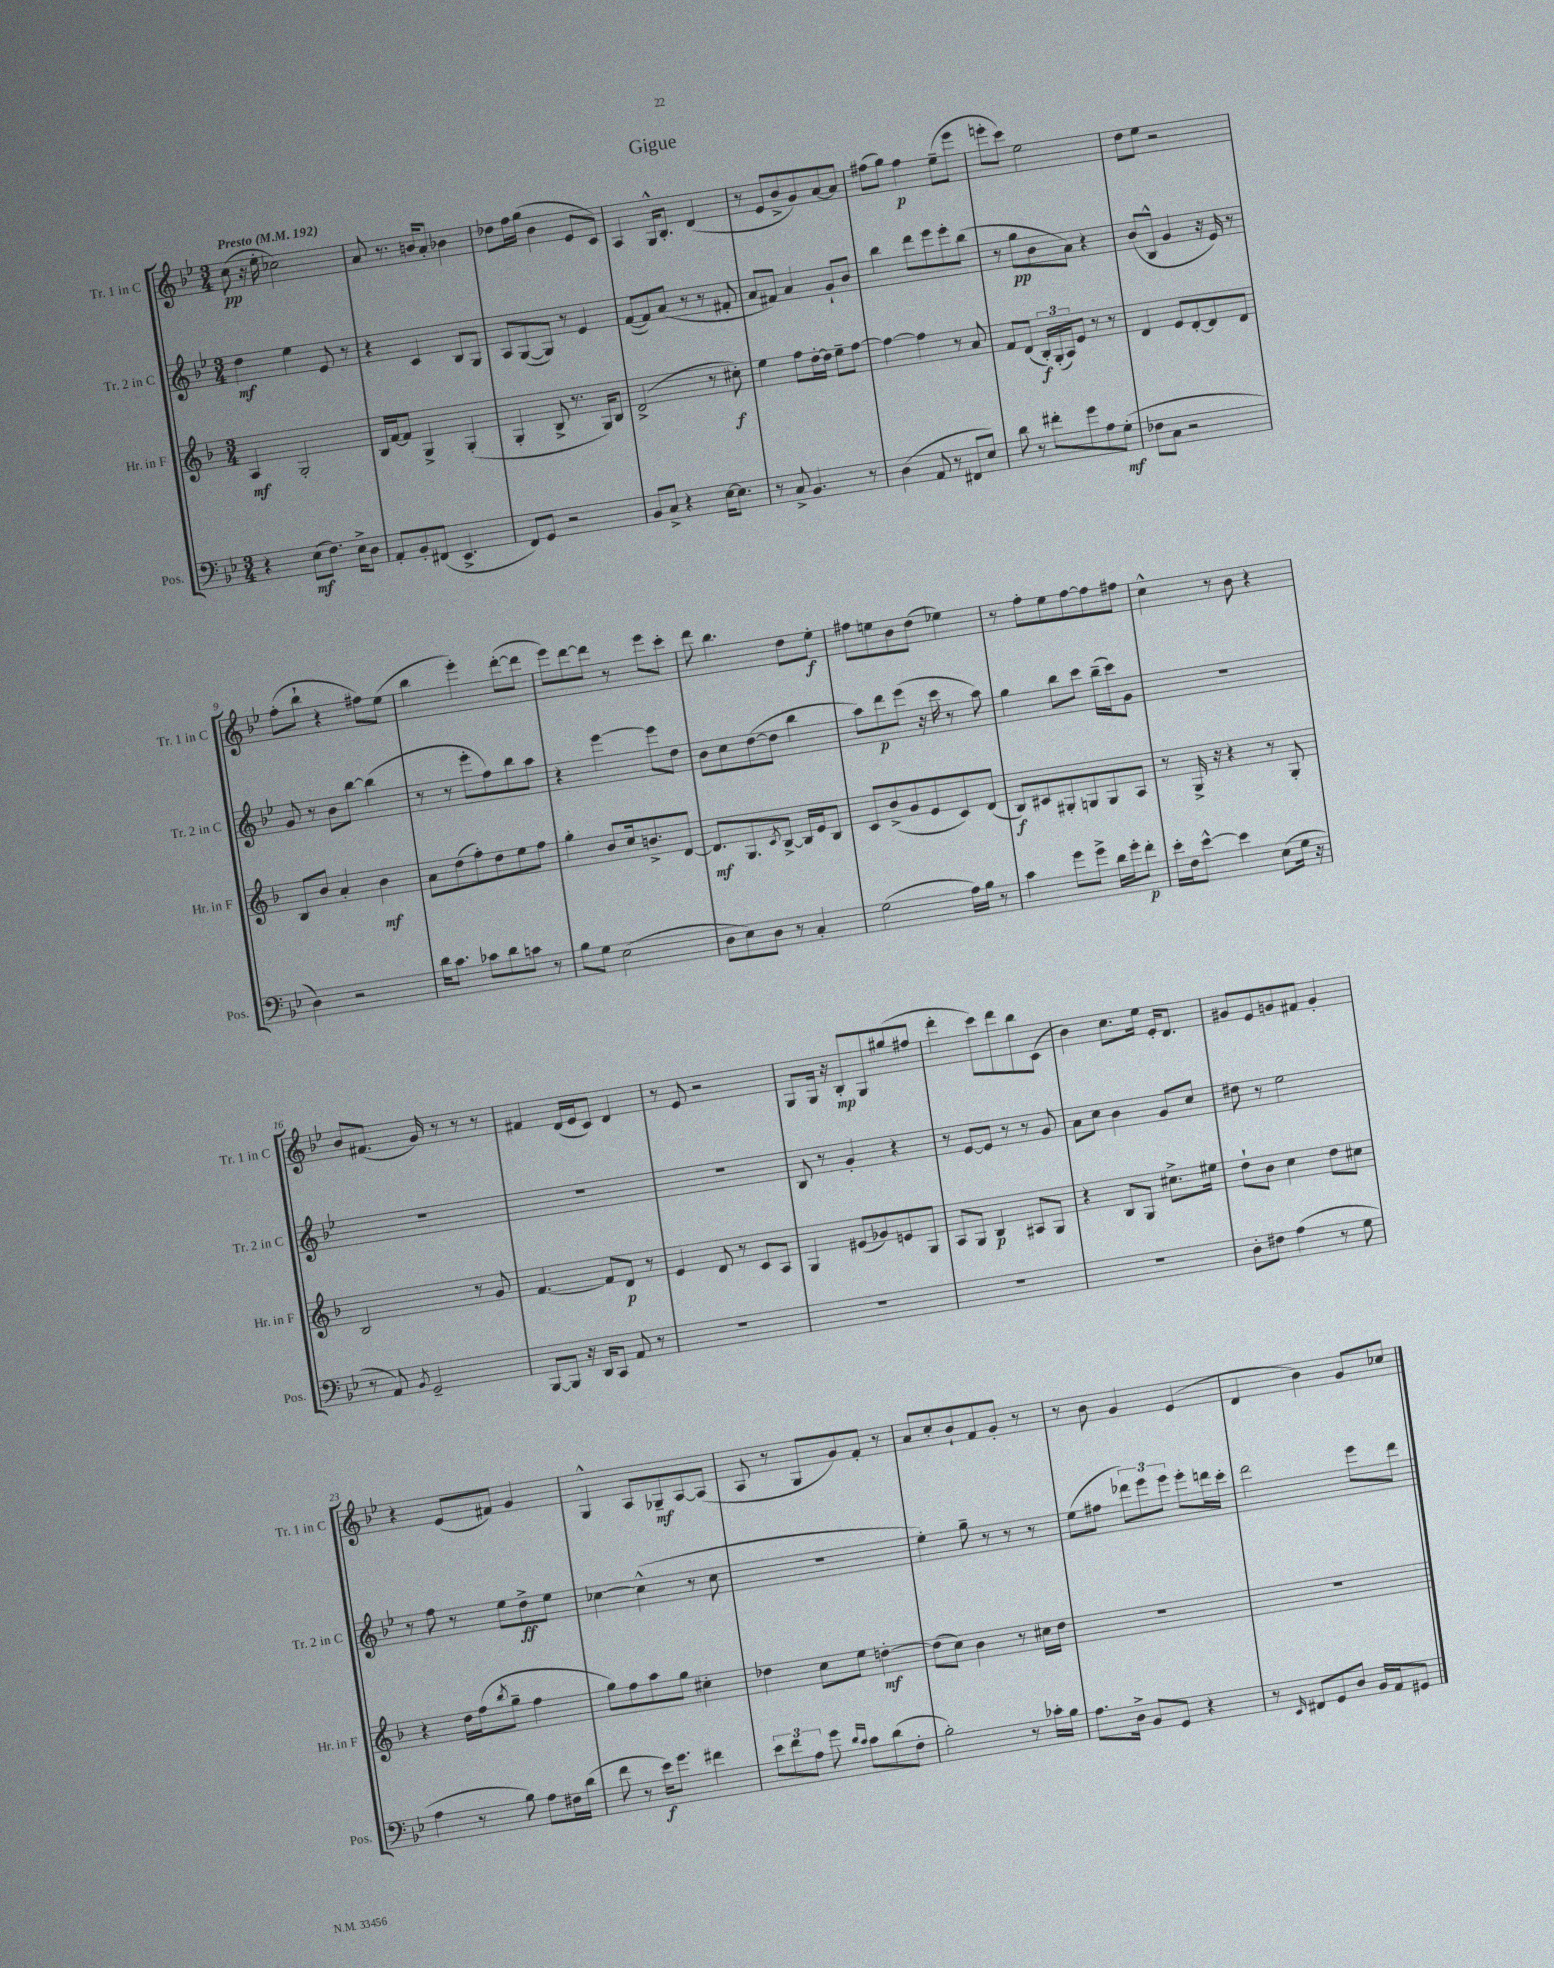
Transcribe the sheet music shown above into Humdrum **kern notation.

**kern	**kern	**kern	**kern
*staff4	*staff3	*staff2	*staff1
*clefF4	*clefG2	*clefG2	*clefG2
*k[b-e-]	*k[b-]	*k[b-e-]	*k[b-e-]
*M3/4	*M3/4	*M3/4	*M3/4
*MM192	*MM192	*MM192	*MM192
4r	4A	4dd	(8cc
.	.	.	16r
.	.	.	16ee-'
(8E-	2G'	4ee-	2cc-)
8.F)	.	.	.
.	.	8e-	.
16E-^	.	.	.
8D	.	8r	.
=	=	=	=
8AA'	16B-	4r	8a
.	[16f	.	.
8BB-'	8f]	.	8.r
(8FF#	4G^	4c	.
.	.	.	16b
4.EE-^	.	.	8a'
.	(4G'	8B-	4b-
.	.	8G	.
=	=	=	=
8FF)	4G'	8A	8dd-
8GG	.	([8G	16ff
.	.	.	(16gg
2r	8B-^	8G])	4b-
.	8.r	8r	.
.	.	4e-	8e-
.	16G)	.	.
.	8B-	.	8c)
=	=	=	=
8BB-	(2d^	([8f	4A
8C^	.	8f])	.
4r	.	(8a	16G^^
.	.	.	8.B-'
.	.	8r	.
[16E-	8r	8r	(4d
8.E-]	.	.	.
.	8cc#')	8f#'	.
=	=	=	=
8r	4ee	8a	8r
8C^	.	8f#)	8e-
4.BB-	8ff	4a	8b-^
.	[16dd'	.	8g)
.	16dd]	.	.
.	8ee~	8g`	[8a
8r	[8ff	8b-	8a]
=	=	=	=
(4D	4ff_	4bb-	(8ff#
.	.	.	8gg)
8AA	4ff]	8ddd	4ff#
8r	.	8eee-	.
8FF#	8r	8eee-'	(8ee-~
8E-)	8a	(8bb-	8eee-
=	=	=	=
8d	8f	8r	8eee'
8r	(8d	8gg	8ccc)
8f#'	24B-')	8b-	2ee-
.	(24G'	.	.
.	24A)	.	.
8g	8e	8a)	.
8A	8r	4r	.
(8G'	8r	.	.
=	=	=	=
8F-	4d	(8b-	8dd
8C	.	8B-^^	8ee-
2r	8e	4g	2r
.	[8d'	.	.
.	8d]	16r	.
.	.	16e-)	.
.	8d	8r	.
=	=	=	=
4D)	8B-	8g	(8ff'
.	8b-	8r	8bb-`
2r	4a'	8b-	4r
.	.	[8bb-	.
.	4b-	(4bb-]	8ff#)
.	.	.	(8ee-
=	=	=	=
16d	8a	8r	4bb-
8.c	.	.	.
.	(8dd	8r	.
8c-	8ff')	8eee-'	4eee-')
8d	8dd	8ff)	.
8c	8ee	8bb-	([8ddd'
8r	8ff	8aa	8ddd]
=	=	=	=
8B-	4gg'	4r	8eee-)
8G	.	.	[8ddd
(2E-	8b-	[4eee-	8ddd]
.	16cc	.	8r
.	8.b^	.	.
.	.	8eee-]	8eee-
.	[8d	8dd	8ccc'
=	=	=	=
8D	8.d]	8b-	8ddd
8E-)	.	8cc	4.bb-
.	8.G	.	.
8D	.	([8dd	.
.	8qc	.	.
8r	[8B-^	8dd]	.
4C'	16B-]	4bb-	8dd
.	16e	.	.
.	8B-	.	8ee-'
=	=	=	=
(2G	8c	8aa)	8ff#
.	(8b-^	8ddd	8ee
.	8g	(8eee-	8b-
.	8e	16r	(8dd
.	.	16ccc	.
16A)	8c)	8r	4ee-)
16B-	.	.	.
8r	(8d	8aa)	.
=	=	=	=
4c	8B-)	4gg	8r
.	8c#	.	8ff'
8g	8G#'	8bb-	8ee-
8g^	8G	8ccc	[8ff
16d	8G	(16bb-~	8ff]
16g'	.	16ccc)	.
8f'	8A	8g	8ff#
=	=	=	=
16e-'	8r	2.r	4cc^^
16F	.	.	.
[8e-^^	16G^	.	.
.	16r	.	.
4e-]	4r	.	8r
.	.	.	8b-
(8E-	8r	.	4r
16G	8G'	.	.
16r	.	.	.
=	=	=	=
8r	2B-	2.r	8b-
8AA)	.	.	(8.f#
8qBB-	.	.	.
2GG~	.	.	.
.	.	.	16g)
.	.	.	8r
.	8r	.	8r
.	8g	.	8r
=	=	=	=
[8BBB-	[4.f	2.r	4f#
8BBB-]	.	.	.
16r	.	.	(16d
16DD	.	.	16e-
8CC	8f]	.	8c)
8AA	8d	.	4d
8r	8r	.	.
=	=	=	=
2.r	4e	2.r	8r
.	.	.	8e-
.	8d	.	2r
.	8r	.	.
.	8c	.	.
.	8A	.	.
=	=	=	=
2.r	4G	8B-	8G
.	.	8r	16G
.	.	.	16r
.	(8e#	4g'	8B-'
.	8g-)	.	8G
.	8e	4r	(8gg#
.	8G	.	8ff#
=	=	=	=
2.r	8A	8r	4ddd'
.	8G	[8e-	.
.	4B-	8e-]	8ccc)
.	.	8r	8ddd
.	8A#	8r	8bb-
.	8G	8g	(8c
=	=	=	=
2.r	4r	8a	4b-)
.	.	8cc	.
.	8B-	4b-	8.cc
.	8G	.	.
.	.	.	16ee-
.	8.cc#^	8g	16e-'
.	.	.	8.d
.	.	8cc	.
.	16ee#	.	.
=	=	=	=
8D'	8dd`	8dd#	8g#
8F#	8b-	8r	8e-
(4A	4cc	2ee-	8g
.	.	.	8f#
8r	8dd	.	4g'
8G	8cc#	.	.
=	=	=	=
4A	4r	8r	4r
.	.	8ff	.
8r	16dd	8r	(8e-
.	(16ff	.	.
.	8qbb-	.	.
8B-)	8gg~	8ee-	8f#)
8A	4ff	8dd^	4g
16F#	.	8ee-	.
(16d	.	.	.
=	=	=	=
8f	8gg)	[4cc-	4G^^
8r	8ff	.	.
16e-)	8aa	(4cc-^^]	8A
8.g	.	.	.
.	8gg	.	8G-~
4f#	4cc#'	8r	[8A
.	.	8cc-	(8A]
=	=	=	=
12e-	4dd-	2.r	8A
12f	.	.	.
.	.	.	8r
12A	.	.	.
8g	8cc	.	8G
16qqd	.	.	.
16qqc	.	.	.
8c	8ee	.	8g)
(8d	[4dd'	.	8f'
8F'	.	.	8r
=	=	=	=
2B-')	(8dd]	4ee-')	8a
.	8cc)	.	8cc'
.	4b-	8gg~	8b-`
.	.	8r	8f
8r	8r	8r	8g'
16c-'	16cc#	8r	8r
16B-	16dd	.	.
=	=	=	=
8.A	2.r	(8ee-	8r
.	.	8ff#	8b-
16D^	.	.	.
8BB-	.	12ddd-)	4g
.	.	12eee-	.
8GG	.	.	.
.	.	12eee-	.
4r	.	8eee-'	(4e-
.	.	16ddd	.
.	.	16ccc'	.
=	=	=	=
8r	2.r	2ddd	4d
16qqEE-	.	.	.
8FF#	.	.	.
8GG	.	.	4b-)
8D	.	.	.
16BB-	.	8eee-	8g
16AA	.	.	.
8GG#	.	8ddd	8cc-
==	==	==	==
*-	*-	*-	*-
